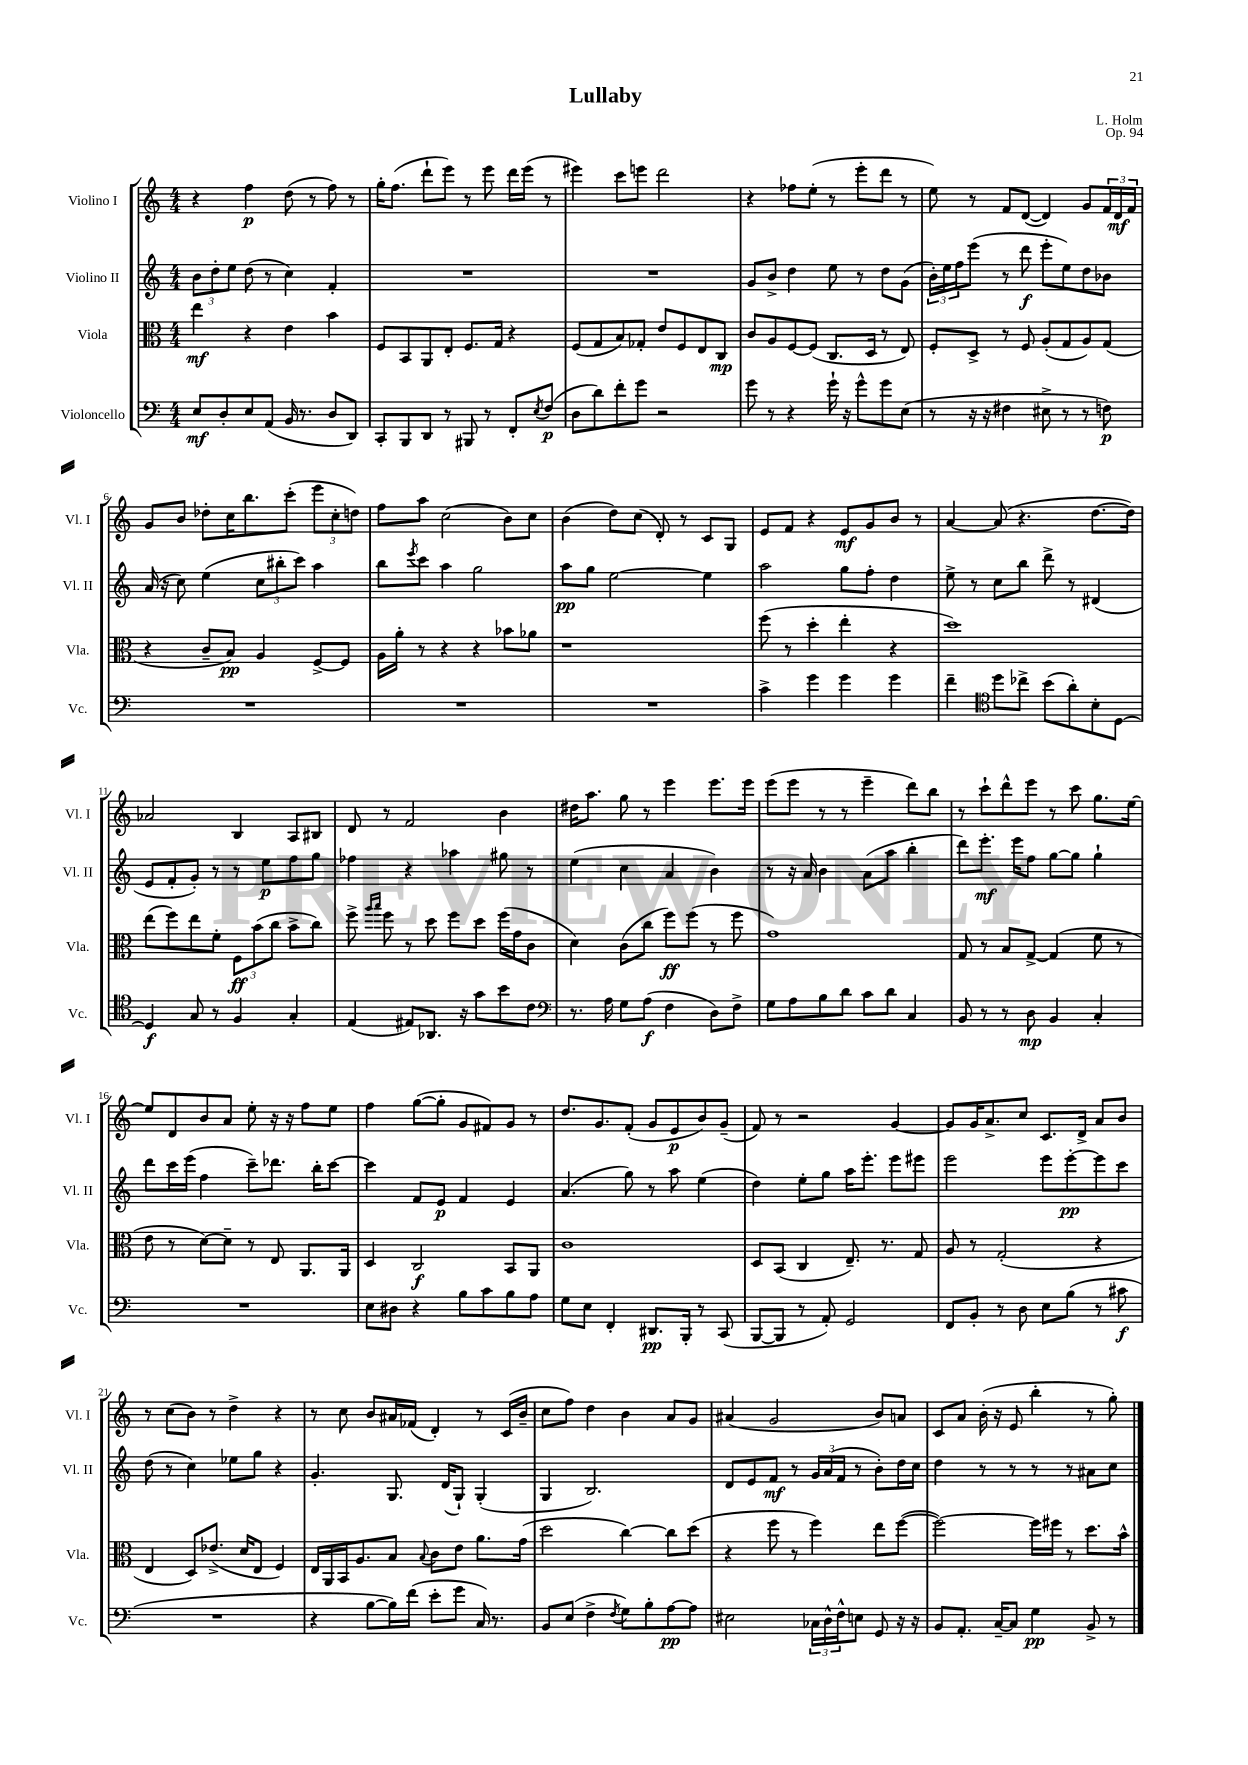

**kern	**kern	**kern	**kern
*staff4	*staff3	*staff2	*staff1
*clefF4	*clefC3	*clefG2	*clefG2
*k[]	*k[]	*k[]	*k[]
*M4/4	*M4/4	*M4/4	*M4/4
8E	4ee	12b	4r
.	.	12dd'	.
8D'	.	.	.
.	.	12ee	.
8E	4r	(8dd	4ff
(8AA	.	8r	.
16BB	4e	4cc)	(8dd
8.r	.	.	.
.	.	.	8r
8D	4b	4f'	8ff)
8DD)	.	.	8r
=	=	=	=
8CC'	8F	1r	16gg'
.	.	.	(8.ff
8BBB	8BB	.	.
8DD	8AA	.	8ddd`
8r	8E'	.	8eee)
8BBB#	8.F	.	8r
8r	.	.	8eee
.	16G	.	.
8FF'	4r	.	16ddd
.	.	.	(16eee
8qE	.	.	.
(8F	.	.	8r
=	=	=	=
8D	(8F	1r	4eee#)
8d)	8G	.	.
8f'	8B)	.	8ccc
8g	8G-'	.	8eee
2r	8e	.	2ddd
.	8F	.	.
.	8E	.	.
.	8C	.	.
=	=	=	=
8g	8c	8g	4r
8r	8A	8b^	.
4r	[8F	4dd	8ff-
.	(8F]	.	(8ee'
16g`	8.C	8ee	8r
16r	.	.	.
8g^^	.	8r	8eee'
.	16D	.	.
8g	8r	8dd	8ddd
(8E	8E)	(8g	8r
=	=	=	=
8r	8F'	24b')	8ee)
.	.	24ee	.
.	.	24ff	.
16r	8D^	(8eee	8r
16r	.	.	.
4F#	8r	8r	8f
.	8F	8ddd	([8d
8E#^	(8A'	8eee'	4d])
8r	8G	8ee)	.
8r	8A)	8dd	8g
8F)	(8G	8b-	24f
.	.	.	24d
.	.	.	24f
=	=	=	=
1r	4r	(16a	8g
.	.	16r	.
.	.	8cc)	8b
.	8c~	(4ee	8dd-'
.	8B)	.	16cc
.	.	.	8.bb
.	4A	12cc	.
.	.	12bb#'	.
.	.	.	(8ccc'
.	.	12ccc)	.
.	[8F^	4aa	12eee
.	.	.	12cc'
.	8F]	.	.
.	.	.	12dd)
=	=	=	=
1r	16A	8bb	8ff
.	16a'	.	.
.	.	8qeee	.
.	8r	8ccc	8aa
.	4r	4aa	(2cc
.	4r	2gg	.
.	8b-	.	8b)
.	8a-	.	8cc
=	=	=	=
1r	1r	8aa	(4b
.	.	8gg	.
.	.	[2ee	8dd)
.	.	.	(8cc
.	.	.	8d')
.	.	.	8r
.	.	4ee]	8c
.	.	.	8G
=	=	=	=
4c^	(8ff	2aa	8e
.	8r	.	8f
4g	4dd'	.	4r
4g	4ee'	8gg	8e
.	.	8ff'	8g
4g	4r	4dd	8b
.	.	.	8r
=	=	=	=
4f~	1dd)	8ee^	[4a
.	.	8r	.
*clefC4	*	*	*
8dd	.	8cc	(8a]
8cc-^	.	8bb	4.r
(8b	.	8ddd^	.
8a')	.	8r	.
8B'	.	(4d#	[8.dd
[8D	.	.	.
.	.	.	16dd])
=	=	=	=
4D]	(8ee	8e	2a-
.	8ff)	8f'	.
8G	8ee	8g')	.
8r	8f'	8r	.
4F	12F	8r	4B
.	(12b	.	.
.	.	8ee	.
.	12cc	.	.
4G'	8b^	8ff	8A
.	8cc)	8gg	8B#
=	=	=	=
(4E	8ff^	4ff-	8d
.	16qqaa	.	.
.	16qqbb	.	.
.	8ff	.	8r
8E#)	8r	4r	2f
8.AA-	8dd	.	.
.	8ff	4aa-	.
16r	.	.	.
8g	8dd	.	.
8b	(16ff	8gg#	4b
.	16g	.	.
8c	8c	8r	.
=	=	=	=
*clefF4	*	*	*
8.r	4d)	(4ee	16dd#
.	.	.	8.aa
16A	.	.	.
8G	(8c	4cc	8gg
(8A	8cc	.	8r
4F	8ff)	4a	4eee
.	(8ff	.	.
8D)	8r	4b)	8.eee
8F^	8ff	.	.
.	.	.	16eee
=	=	=	=
8G	1g)	8r	(8eee
8A	.	16r	8eee
.	.	16a	.
8B	.	4b	8r
8d	.	.	8r
8c	.	(8a	4eee~
8d	.	8aa	.
4C	.	4bb'	8ddd)
.	.	.	8bb
=	=	=	=
8BB	8G	8ddd)	8r
8r	8r	8.eee'	8ccc`
8r	8B	.	8ddd^^
.	.	16eee	.
8D	[8G^	8ff	8eee
4BB	(4G]	[8gg	8r
.	.	8gg]	8ccc
4C'	8f	4gg`	8.gg
.	8r	.	.
.	.	.	[16ee
=	=	=	=
1r	8e	8ddd	8ee]
.	8r	16ccc	8d
.	.	(16eee	.
.	[8d)	4ff	8b
.	8d~]	.	8a
.	8r	8ccc~)	8ee'
.	8E	8.ddd-	16r
.	.	.	16r
.	8.AA	.	8ff
.	.	16bb'	.
.	.	[8ccc	8ee
.	16AA	.	.
=	=	=	=
8E	4D	4ccc]	4ff
8D#	.	.	.
4r	2C	8f	([8gg
.	.	8e	8gg']
8B	.	4f	8g
8c	.	.	8f#)
8B	8BB	4e	8g
8A	8AA	.	8r
=	=	=	=
8G	1c	(4.a	8.dd
8E	.	.	.
.	.	.	8.g
4FF'	.	.	.
.	.	8gg)	(8f'
8.DD#	.	8r	8g
.	.	8aa	8e
16BBB'	.	.	.
8r	.	(4ee	8b)
(8CC	.	.	(8g~
=	=	=	=
[8BBB	8D	4dd)	8f)
8BBB]	(8BB	.	8r
8r	4C	8ee'	2r
8AA')	.	8gg	.
2GG	8.E~)	16aa	.
.	.	8.eee'	.
.	8.r	.	.
.	.	8eee	[4g
.	8G	8eee#	.
=	=	=	=
8FF	8A	2eee	8g]
8BB'	8r	.	16g
.	.	.	8.a^
8r	(2G'	.	.
8D	.	.	8cc
8E	.	8eee	8.c
(8B	.	[8eee'	.
.	.	.	16d^
8r	4r	8eee]	8a
8c#	.	8ccc	8b
=	=	=	=
1r	4E	(8dd	8r
.	.	8r	(8cc
.	8D)	4cc)	8b)
.	(8.e-^	.	8r
.	.	8ee-	4dd^
.	16d	.	.
.	8E	8gg	.
.	4F)	4r	4r
=	=	=	=
4r	16E	4.g'	8r
.	16AA	.	.
.	16BB	.	8cc
.	8.A	.	.
[8B	.	.	8b
16B])	8B	8.G	16a#
(16f	.	.	(16f-
.	8qqB	.	.
8e'	8c	.	4d')
.	.	(16d	.
8g	8e	8G`)	.
16C)	8.a	(4G'	8r
8.r	.	.	.
.	.	.	(16c
.	(16g	.	16b~
=	=	=	=
8BB	2dd	4G	8cc
(8E	.	.	8ff)
4F^	.	2.B)	4dd
8qF	.	.	.
8G)	[4cc)	.	4b
8B'	.	.	.
[8A	8cc]	.	8a
8A]	(8dd	.	8g
=	=	=	=
2E#	4r	8d	(4a#
.	.	8e	.
.	8ff	8f	2g
.	8r	8r	.
24C-	4ff)	24g	.
24D^^	.	(24a	.
24F^^	.	24f	.
8E	.	8r	.
8GG	8ee	8b')	8b)
16r	([8ff	16dd	8a
16r	.	16cc	.
=	=	=	=
8BB	2ff_)	4dd	8c
8.AA'	.	.	8a
.	.	8r	(16b'
[16C~	.	.	16r
8C]	.	8r	8e
4G	16ff]	8r	4bb'
.	16ff#	.	.
.	8r	8r	.
8BB^	8.dd	8a#	8r
8r	.	8cc	8gg')
.	16b^^	.	.
==	==	==	==
*-	*-	*-	*-
